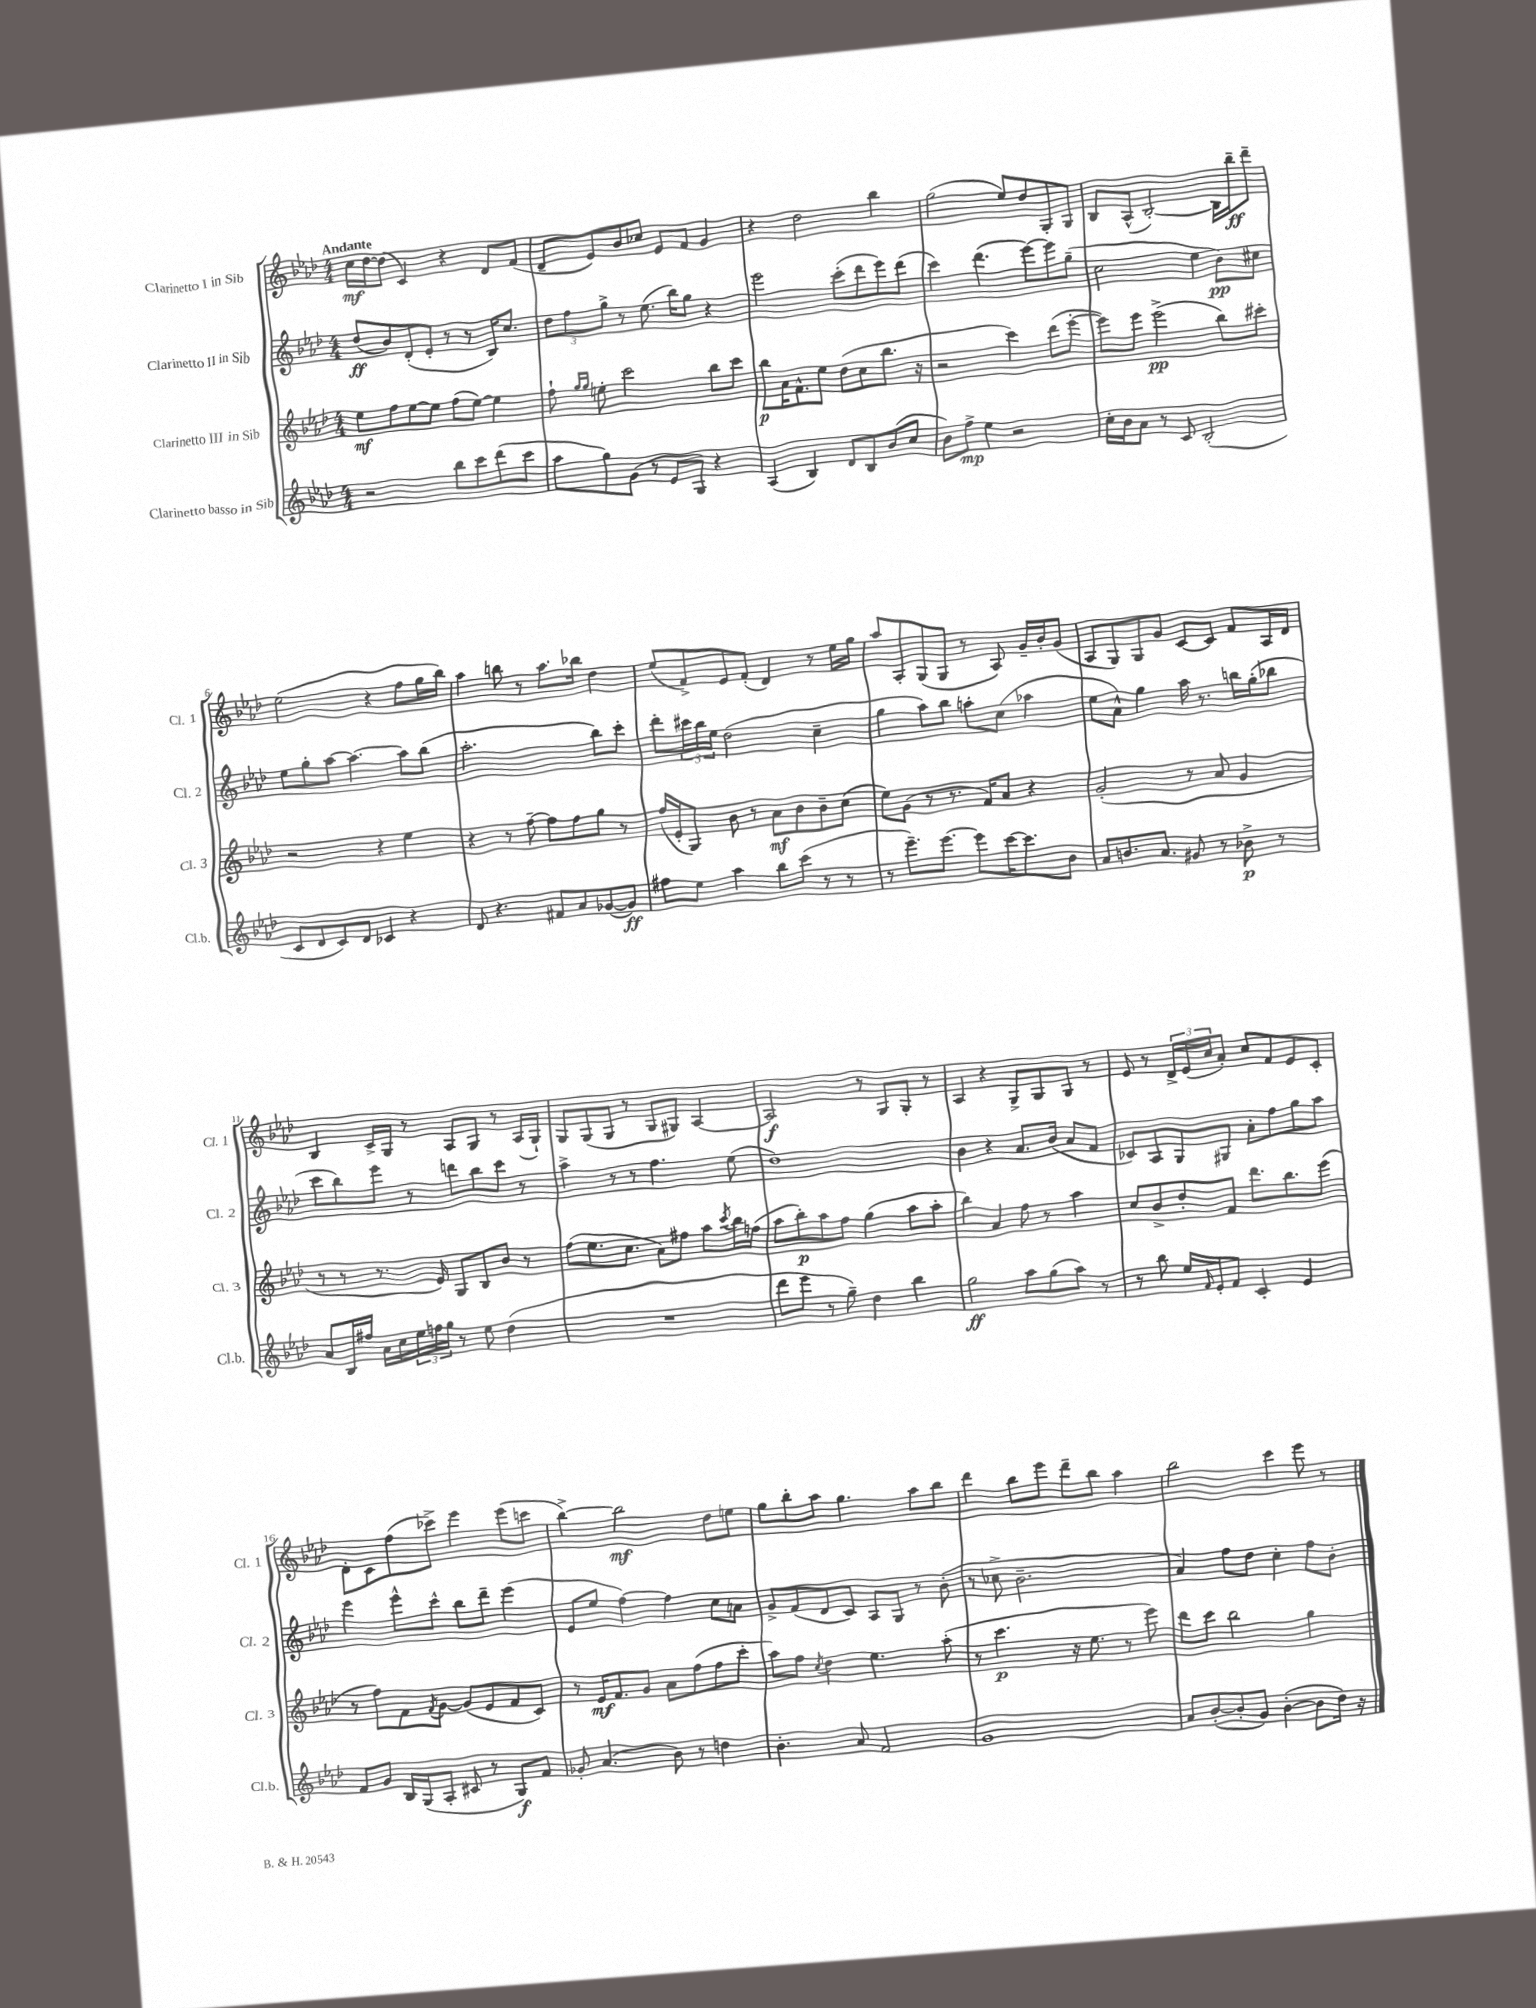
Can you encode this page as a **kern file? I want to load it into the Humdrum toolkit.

**kern	**kern	**kern	**kern
*staff4	*staff3	*staff2	*staff1
*clefG2	*clefG2	*clefG2	*clefG2
*k[b-e-a-d-]	*k[b-e-a-d-]	*k[b-e-a-d-]	*k[b-e-a-d-]
*M4/4	*M4/4	*M4/4	*M4/4
2r	8ee-	(8dd-	16cc
.	.	.	[16dd-
.	8ff	8b-)	(8dd-]
.	[8ee-	(8d-'	4c)
.	8ee-]	8e-'	.
8bb-	(8ff	8r	4r
8ccc	[8ee-)	8r	.
(8ddd-	4ee-]	16B-)	8d-
.	.	8.cc	.
8ccc	.	.	(8f
=	=	=	=
8aa-	8ff`	12dd-	8d-~
.	.	12ff	.
.	16qqgg	.	.
.	16qqgg	.	.
8gg)	8ee'	.	8e-)
.	.	12gg^	.
(8g	2ccc	8r	8b-
8r	.	(8.ee-	8cc-
8e-	.	.	8e-
.	.	16bb-)	.
8G)	.	8gg	8f
4r	8bb-	4r	4g
.	8ccc	.	.
=	=	=	=
(4A-	8bb-	2eee-	4r
.	16a-	.	.
.	8.f^^	.	.
4B-)	.	.	2dd-
.	8ee-	.	.
8d-	(8dd-	(8ccc'	.
8B-	8cc	8ddd-	.
(8b-	8.bb-	8eee-)	4bb-
8cc	.	(8ddd-	.
.	16r	.	.
=	=	=	=
8b-)	2r	4ccc)	(2gg
8ff^	.	.	.
4ee-	.	(4.ddd-	.
2r	4ccc)	.	8ee-)
.	.	[8eee-)	8dd-
.	(8ddd-	8eee-]	8G'
.	[8eee-'	(8gg~	8G
=	=	=	=
16cc'	8eee-])	2cc	8B-
16b-	.	.	.
8a-	8eee-	.	(8A-^^
8r	(2eee-^	.	[2B-')
8c	.	.	.
(2B-'	.	4ee-	.
.	8bb-)	8b-)	16B-]
.	.	.	16bb-~
.	8ccc#'	8cc#	8ddd-~
=	=	=	=
8c	2r	8ee-	(2ee-
8d-	.	8gg'	.
8c)	.	[8aa-	.
8d-	.	4.aa-_	.
4c-	4r	.	4r
4r	4ee-	8aa-]	8ff
.	.	(8bb-	16gg
.	.	.	16bb-)
=	=	=	=
8d-	4r	2.aa-'	4aa-
4.r	.	.	.
.	8r	.	8bb
.	[8ff~	.	8r
8f#	8ff]	.	8.aa-
8a-	8ff	.	.
.	.	.	16bb-
([8g-	8gg	8bb-)	4dd-
8g-])	8r	8ccc'	.
=	=	=	=
8ff#	(16ff	8ddd-'	(8ee-
.	16e-'	.	.
8ee-	8G)	24ccc#	8f^)
.	.	24bb-	.
.	.	24ee-	.
4aa-	8b-	(2dd-	8e-
.	8r	.	(8f'
8bb-	8a-	.	4d-)
(8ccc	8b-	.	.
8r	8b-~	4cc~	8r
8r	(8cc	.	16ee-
.	.	.	16gg
=	=	=	=
8r	8ee-)	4gg	8aa-
8.eee-~)	(8g	.	8A-'
.	8r	8aa-)	(8G
[8.eee-	.	.	.
.	8.r	8bb-	8G
8eee-]	.	8aa'	8r
.	16f)	.	.
[16ccc	8a-	(8cc	8A-)
8.ccc]	.	.	.
.	4r	4aa-	16g~
.	.	.	16b-'
8b-	.	.	(8g
=	=	=	=
8a-	(2g'	8ee-	8A-
8.b	.	8a-^^)	8G)
.	.	4gg	8G
8.a-	.	.	.
.	.	.	8g
8g#	8r	16aa-	[8c
.	.	8.r	.
8r	8a-	.	8c]
8b-^	4g	16bb	8f
.	.	(16gg'	.
8r	.	8bb-	16A-
.	.	.	16d-
=	=	=	=
8a-	8r	8ccc	4B-
16B-	8r	8bb-)	.
16ff#	.	.	.
16a-	8.r	8eee-	16c^
16cc	.	.	16G
24ee-	.	8r	8r
24ff	.	.	.
.	16e-)	.	.
24gg	.	.	.
8r	8G	8ddd	8A-
8ee-	8B-	8bb-	8G
(4dd-	8b-	8ccc	8r
.	8r	8r	(16A-
.	.	.	16G`)
=	=	=	=
1r	(8ff	4aa-^	8G
.	8.ee-	.	(8G
.	.	8r	8G
.	8.cc	.	.
.	.	8r	8r
.	8a-)	4.ff	8G
.	8ff#	.	8G#)
.	8aa-	.	[4A-
.	8qccc	.	.
.	16bb-	(8ee-	.
.	(16ff	.	.
=	=	=	=
8ddd-	8aa-	1dd-)	2A-]
8eee-	8bb-')	.	.
8r	8aa-	.	.
8gg~)	8ff	.	.
4dd-	(4gg	.	8r
.	.	.	8G
4bb-	8aa-	.	8G'
.	8aa-'	.	8r
=	=	=	=
2gg	4bb-)	4b-	4A-
.	4a-	4r	4r
8aa-	8ff	8.a-	8G^
(8gg	8r	.	8G
.	.	(16b-	.
8aa-)	4aa-	8a-	8G
8r	.	8f	8r
=	=	=	=
8r	8cc	8c-)	8e-
8bb-	8b-^	8A-	8r
16ee-	8dd-'	8G	24d-^
.	.	.	(24e-
16qqf	.	.	.
16e-'	.	.	.
.	.	.	24cc
8f	8f	8G#	8a-')
4c'	8.ddd-	8a-'	8cc
.	.	8ff	8f
.	8.bb-	.	.
4e-	.	8gg	8e-
.	(8eee-	8aa-	8c'
=	=	=	=
8f	8r	4eee-	8d-'
8g	8ff)	.	8c
16B-	8f	8eee-^^	(8ff
(16G	.	.	.
.	8qf	.	.
8A-'	[8g	8ccc^^	8ccc-^)
8c#	(8g]	8bb-	4eee-
8r	8e-	8ddd-~	.
8G)	8f	(4eee-	(8eee-
8f	8c)	.	8ccc
=	=	=	=
8g-'	8r	8e-	[4bb-^)
(4.a-	16e-	8ee-	.
.	8.f	.	.
.	.	[4ff)	2bb-]
.	8g	.	.
8b-)	8a-	4ff]	.
8r	(8ff	.	.
4dd	8ff	8cc	8dd-
.	8ccc'	8a	8ee
=	=	=	=
4.b-'	8aa-)	8g^	8gg
.	8ff	(8f	8bb-'
.	8qcc	.	.
.	4dd-	8d-	8aa-
8a-	.	8c)	4.gg
2f	4.ee-	8A-	.
.	.	8G	.
.	.	8r	8aa-
.	(8aa-'	(8b-'	8bb-
=	=	=	=
1g	8r	8r	4ddd-
.	4.ccc	8cc-^	.
.	.	2.b-~	8bb-
.	.	.	8eee-
.	16r	.	8ddd-~
.	8.ee-	.	.
.	.	.	8bb-
.	8r	.	4aa-
.	8eee-)	.	.
=	=	=	=
8a-	8ddd-	4a-)	2bb-
([8b-'	8ccc	.	.
8b-']	2bb-	8ff	.
8g)	.	8dd-	.
([4b-'	.	4cc'	4ccc
8b-]	4gg	8ff	8eee-
16dd-)	.	8b-'	8r
16r	.	.	.
==	==	==	==
*-	*-	*-	*-
